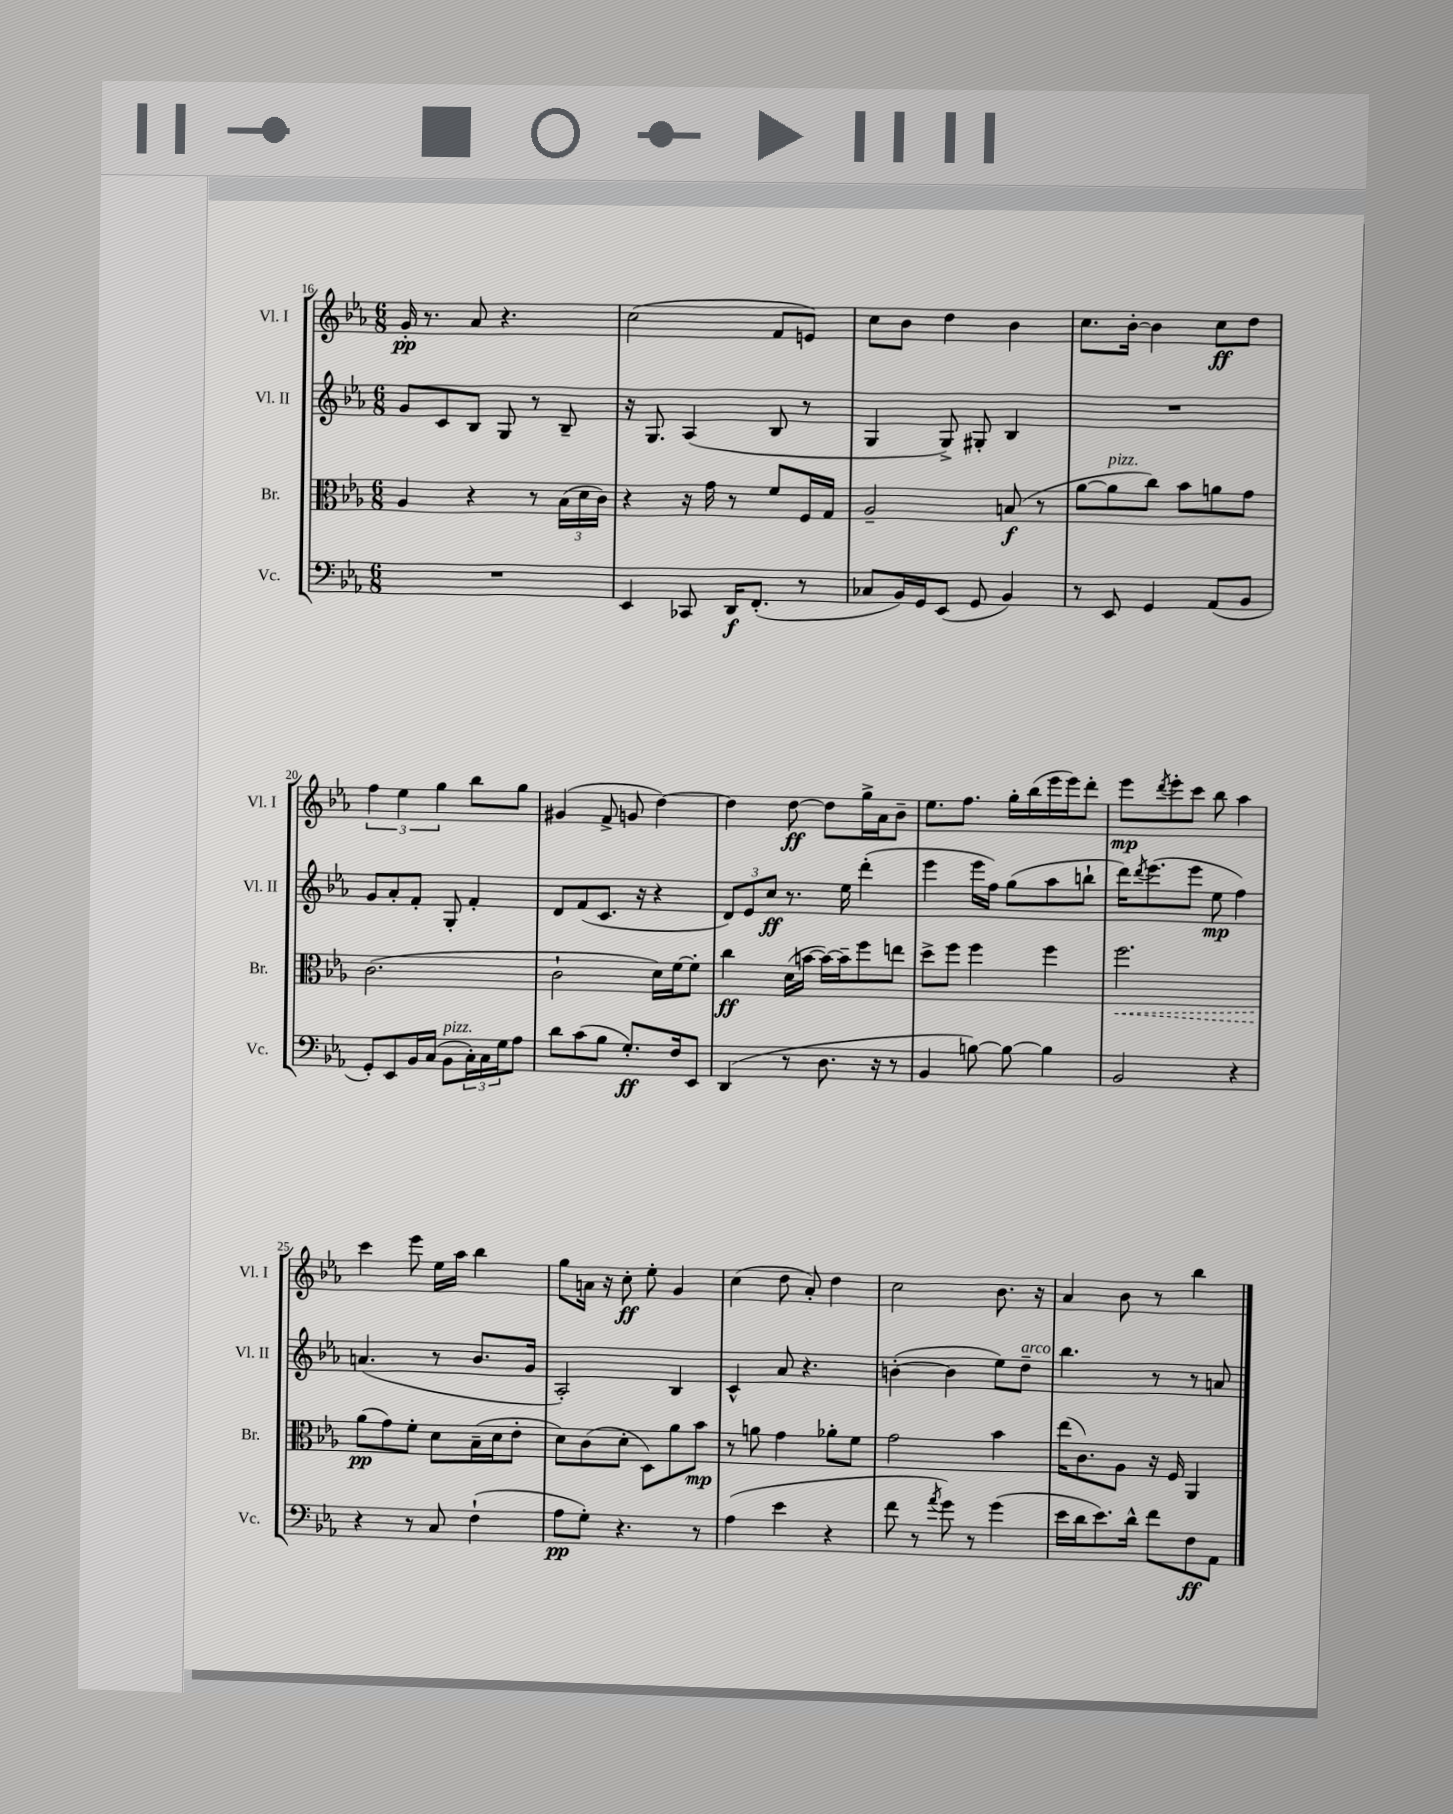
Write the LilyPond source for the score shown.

<<
\new StaffGroup <<
\new Staff = "s0" \with { instrumentName = "Vl. I" shortInstrumentName = "Vl. I" } {
    \clef treble \key ees \major \numericTimeSignature \time 6/8
    g'16-.\pp r8. aes'8 r4. |
    c''2( f'8 e'8) |
    c''8 bes'8 d''4 bes'4 |
    c''8. bes'16~-. bes'4 c''8\ff d''8 |
    \tuplet 3/2 { f''4 ees''4 g''4 } bes''8 g''8 |
    gis'4( f'8-> g'8 d''4~) |
    d''4 d''8~\ff d''8 g''16-> aes'16 bes'8-- |
    ees''8. f''8. g''16-. bes''16( ees'''16 ees'''16) d'''8-. |
    ees'''8\mp \acciaccatura { d'''8 } ees'''8-. c'''8 bes''8 aes''4 |
    c'''4 ees'''8 ees''16 aes''16 bes''4 |
    g''8 a'16 r16 c''8-.\ff ees''8-. g'4 |
    c''4( d''8 aes'8-.) d''4 |
    c''2 bes'8. r16 |
    aes'4 bes'8 r8 bes''4 \bar "|." |
}
\new Staff = "s1" \with { instrumentName = "Vl. II" shortInstrumentName = "Vl. II" } {
    \clef treble \key ees \major \numericTimeSignature \time 6/8
    g'8 c'8 bes8 g8 r8 bes8-- |
    r16 g8. aes4( bes8 r8 |
    g4 g8->) gis8-. bes4 |
    R2. |
    g'8 aes'8-. f'8-. g8-. f'4-. |
    d'8 f'8( c'8. r16 r4 |
    \tuplet 3/2 { d'8) ees'8 c''8\ff } r8. ees''16 d'''4-.( |
    ees'''4 ees'''16 f''16) g''8( aes''8 b''8-! |
    d'''16) \acciaccatura { d'''8 } ees'''8.( ees'''8 ees''8\mp f''4) |
    a'4.( r8 bes'8. g'16 |
    aes2-.) bes4 |
    c'4-^ aes'8 r4. |
    b'4~-.( b'4 ees''8) d''8--^\markup { \italic "arco" } |
    bes''4. r8 r8 a'8 \bar "|." |
}
\new Staff = "s2" \with { instrumentName = "Br." shortInstrumentName = "Br." } {
    \clef alto \key ees \major \numericTimeSignature \time 6/8
    aes4 r4 r8 \tuplet 3/2 { bes16( d'16 c'16) } |
    r4 r16 g'16 r8 f'8 f16 g16 |
    aes2-- b8\f( r8 |
    aes'8~ aes'8^\markup { \italic "pizz." } c''8) bes'8 a'8 g'8 |
    c'2.( |
    c'2-! d'16) f'16~ f'8-. |
    c''4\ff d'16( b'16~ b'16~) b'16-- f''8 e''8 |
    d''8-> f''8 f''4 f''4 |
    \once \override Hairpin.style = #'dashed-line f''2.\< |
    aes'8\pp\!( g'8) f'8-. d'8 bes16--( d'16 ees'8-. |
    d'8) c'8( d'8-. d8) aes'8 bes'8\mp |
    r8 a'8 g'4 aes'8-. f'8 |
    g'2 bes'4 |
    ees''16( c'8.) aes8 r16 f16 aes,4 \bar "|." |
}
\new Staff = "s3" \with { instrumentName = "Vc." shortInstrumentName = "Vc." } {
    \clef bass \key ees \major \numericTimeSignature \time 6/8
    R2. |
    ees,4 ces,8 d,16\f f,8.-.( r8 |
    ces8 bes,16) g,16 ees,8( g,8 bes,4) |
    r8 ees,8 g,4 aes,8( bes,8 |
    g,8-.) ees,8 bes,16 c16( bes,8^\markup { \italic "pizz." } \tuplet 3/2 { c16-.) c16 g16 } aes8 |
    d'8 c'8( bes8 g8.-.\ff) f16 ees,8 |
    d,4( r8 d8. r16 r8 |
    bes,4 b8~) b8~ b4 |
    bes,2 r4 |
    r4 r8 c8 f4-!( |
    aes8\pp g8-.) r4. r8 |
    aes4( ees'4 r4 |
    f'8 r8 \acciaccatura { aes'8 } g'8) r8 g'4( |
    ees'16 d'16 ees'8.) d'16-^ f'8 f8\ff aes,8 \bar "|." |
}
>>
>>
\layout { \context { \Score currentBarNumber = #16 } }
